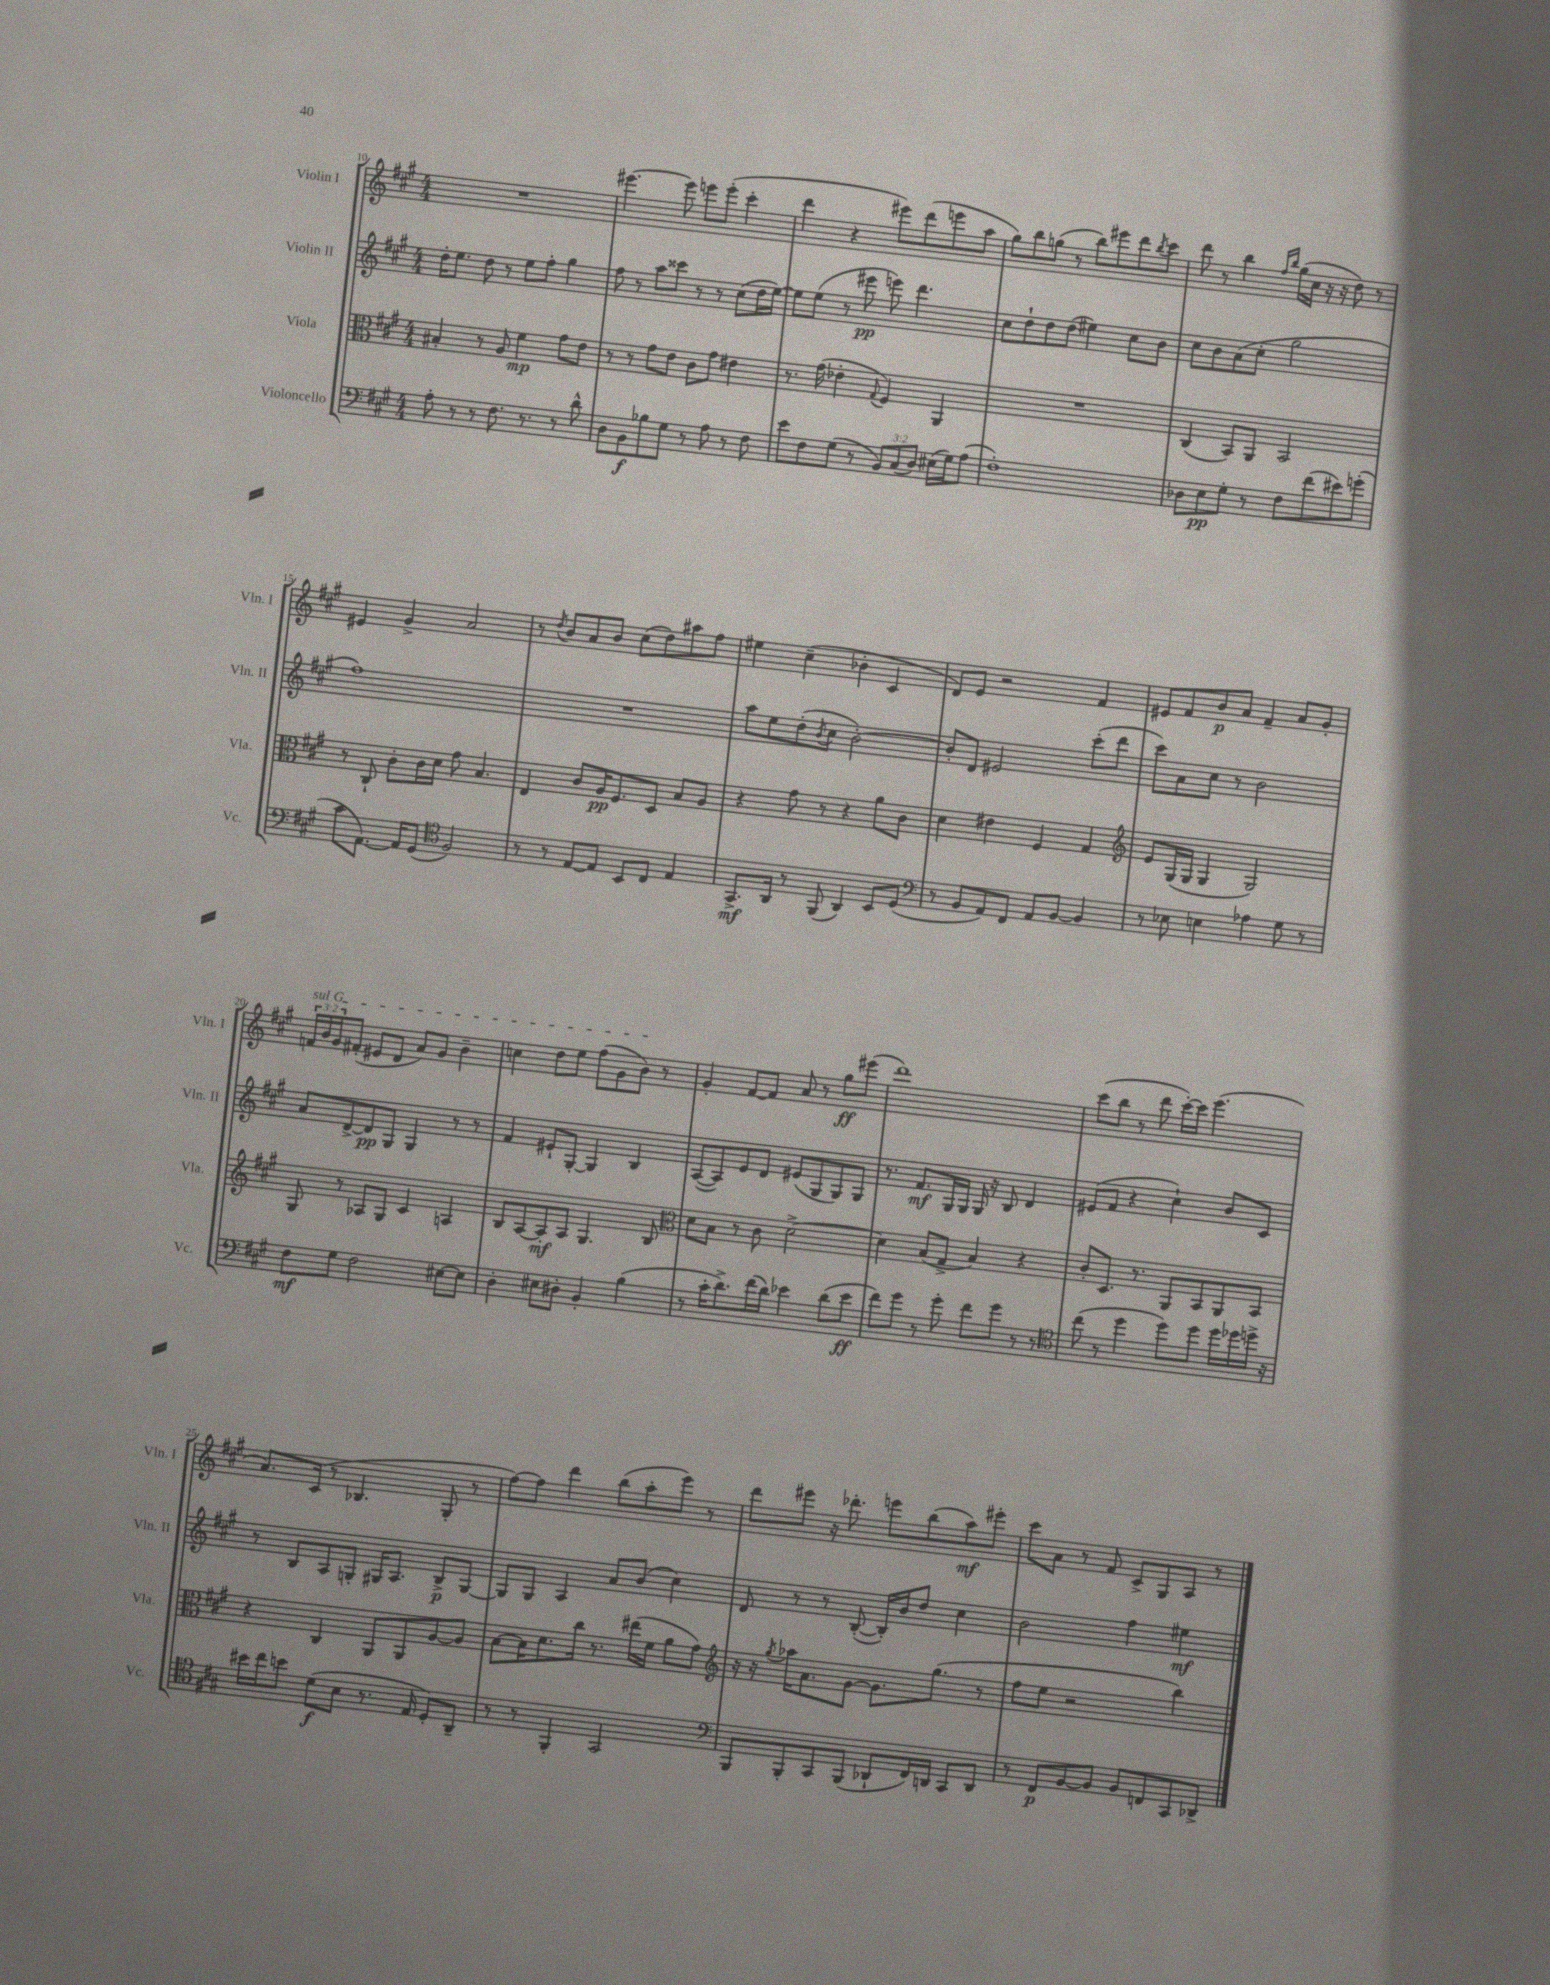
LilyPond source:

<<
\new StaffGroup <<
\new Staff = "s0" \with { instrumentName = "Violin I" shortInstrumentName = "Vln. I" } {
    \clef treble \key a \major \numericTimeSignature \time 4/4 \override Staff.TupletNumber.text = #tuplet-number::calc-fraction-text
    R1 |
    eis'''4.~ eis'''8 e'''8 e'''8-.( cis'''4-. |
    d'''4 r4 eis'''8) d'''8( e'''8 a''8 |
    gis''8) b''8 g''8( r8 b''8) eis'''8 d'''8 \acciaccatura { b''8 } cis'''8 |
    d'''8 r8 b''4 \grace { fis''16 b''16 } gis''16( cis''16 r16 r16 d''8) r8 |
    eis'4 gis'4-> a'2 |
    r8 \acciaccatura { d''8 } b'8 a'8 b'8 cis''8( d''8) ais''8 fis''8 |
    eis''4 cis''4--( bes'4-. cis'4 |
    d'8) e'8 r2 fis'4 |
    eis'8 fis'8 b'8\p a'8 fis'4-- a'8 gis'8-. |
    \tuplet 3/2 { \once \override TextSpanner.bound-details.left.text = \markup { \italic "sul G" } f'16\startTextSpan b'16 gis'16 } fis'8-.( eis'8 d'8 a'8) gis'8 b'4-- |
    c''4 d''8 e''8 fis''8( gis'8 b'8\stopTextSpan) r8 |
    gis'4-. fis'8~ fis'8 a'8 r8 gis''8\ff eis'''8( |
    d'''1) |
    cis'''8( b''8 r8 d'''8 cis'''16~-.) cis'''16 e'''4.( |
    a'8.) cis'16( r8 bes4. gis8-. r8 |
    fis''8~) fis''8 d'''4 b''8( a''8-. e'''8) r8 |
    d'''8 eis'''8 r16 des'''8.-. e'''8 b''8( a''8\mf) eis'''8-. |
    cis'''8 a'8 r8 fis'8 cis'8-> gis8 a8 r8 \bar "|." |
}
\new Staff = "s1" \with { instrumentName = "Violin II" shortInstrumentName = "Vln. II" } {
    \clef treble \key a \major \numericTimeSignature \time 4/4
    d''16-. e''8. d''8 r8 e''8 fis''8-. gis''4 |
    fis''8 r8 a''8 cisis'''8 r8 r8 cis''8( d''16 e''16~) |
    e''8 e''8( r8 eis'''8\pp e'''8) d'''4. |
    cis''8 d''8-! d''8 d''8( eis''4) cis''8 b'8 |
    cis''8 b'8 a'8( cis''8-. gis''2 |
    fis''1) |
    R1 |
    a''8 e''8 d''8-.( \acciaccatura { b'8 } cis''8 b'2~-.) |
    b'8-. d'8 eis'2 cis'''8-.( d'''8 |
    cis'''8) a'8 cis''8 r8 b'2 |
    a'8 d'8~-> d'8\pp gis8 gis4 r8 r8 |
    fis'4 eis'8-! gis8~-. gis4 b4 |
    a8~( a8) e'8 d'8 eis'8( gis8 gis8) gis8 |
    r8. fis'8.\mf gis16 gis16 gis16 r16 b8 d'4 |
    eis'8( fis'8 r4 cis''4-!) b'8 cis'8 |
    r8 b8 a8 g8-. gis16 a8. b8->\p gis8~ |
    gis8 gis8 a4 a'8 b'8( cis''4) |
    d'8 r8 r8 b8~-.( b16-.) b'16 d''8 cis''4 |
    b'2 fis''4 eis''4\mf \bar "|." |
}
\new Staff = "s2" \with { instrumentName = "Viola" shortInstrumentName = "Vla." } {
    \clef alto \key a \major \numericTimeSignature \time 4/4
    bis4-. r8 a8 fis'4\mp gis'8 e'8 |
    r8 r8 gis'8 e'8 cis'8 gis'8 eis'4 |
    r8. gis'16( ees'4-. \appoggiatura { gis8 } fis4) a,4 |
    R1 |
    cis4( b,8) a,8 b,2 |
    r8 cis8-! cis'8-. cis'16 d'16 gis'8 b4. |
    e4 cis'8 a16\pp fis8. d8 b8 a8 |
    r4 gis'8 r8 r4 a'8 cis'8 |
    d'4 eis'4 fis4 gis4 |
    \clef treble e'8 gis16( gis16 gis4 gis2) |
    gis8 r8 aes8 gis8 cis'4 a4 |
    b8 a8~ a8-.\mf a8 gis4. b8 |
    \clef alto d'8 b8 r8 cis'8 d'2~-> |
    d'4 b8( gis8-> b4) r4 |
    cis'8-. d8. r8. a,8 b,8 a,8 b,8 |
    r4 cis4 a,8 a,8 a8~ a8 |
    b8~ b16 d'8. cis''16 r8. eis''16( fis'16 a'8 gis'8) |
    \clef treble r16 r16 \acciaccatura { gis''8 } aes''16 a'8. gis'8~ gis'8. gis''8.( r8 |
    fis''8 e''8 r2 b''4) \bar "|." |
}
\new Staff = "s3" \with { instrumentName = "Violoncello" shortInstrumentName = "Vc." } {
    \clef bass \key a \major \numericTimeSignature \time 4/4 \override Staff.TupletNumber.text = #tuplet-number::calc-fraction-text
    a8-. r8 r8 fis8. r8. r8 d'8-^ |
    d8 b,8\f bes8 gis8 r8 a8 r8 fis8 |
    e'8 fis8 gis8( r8 \tuplet 3/2 { b,8) cis8( d8) } eis16( gis16) a8( |
    fis1-.) |
    des8 e8\pp gis8-. r8 fis8 fis'8( eis'8) g'8-.( |
    cis'8 a,8.~) a,16 gis,8( \clef tenor fis2) |
    r8 r8 e8~ e8 b,8 cis8 e4 |
    gis,8.->\mf a,16 r8 fis,8( a,4) b,8 d8( |
    \clef bass r8 b,8 a,8) fis,8 a,8 b,8~ b,4 |
    r8 ees8 e4 aes4 gis8 r8 |
    fis8\mf gis8 fis2 eis8~ eis8 |
    d4-. eis8 dis8-. b,4-. b4( |
    r8 cis'16-. d'8.->) fis'16( d'16) ees'4 d'8( ees'8\ff |
    fis'8) gis'8 r8 gis'8-. fis'8 gis'8 r8 r8 |
    \clef tenor cis''8( r8 d''4 d''8) d''8 d''16 des''16 d''16-> r16 |
    bis'16 cis''16 b'8 d'8\f( b8 r8. e16 d8-.) a,8-- |
    r8 r8 fis,4-. gis,2 |
    \clef bass b,,8 b,,8-. cis,8 b,,8( des,8-! fis,16) d,16 cis,8 d,8 |
    r8 fis,8\p b,8~ b,8 b,8 f,8 cis,8 des,8-> \bar "|." |
}
>>
>>
\layout { \context { \Score currentBarNumber = #10 } }
